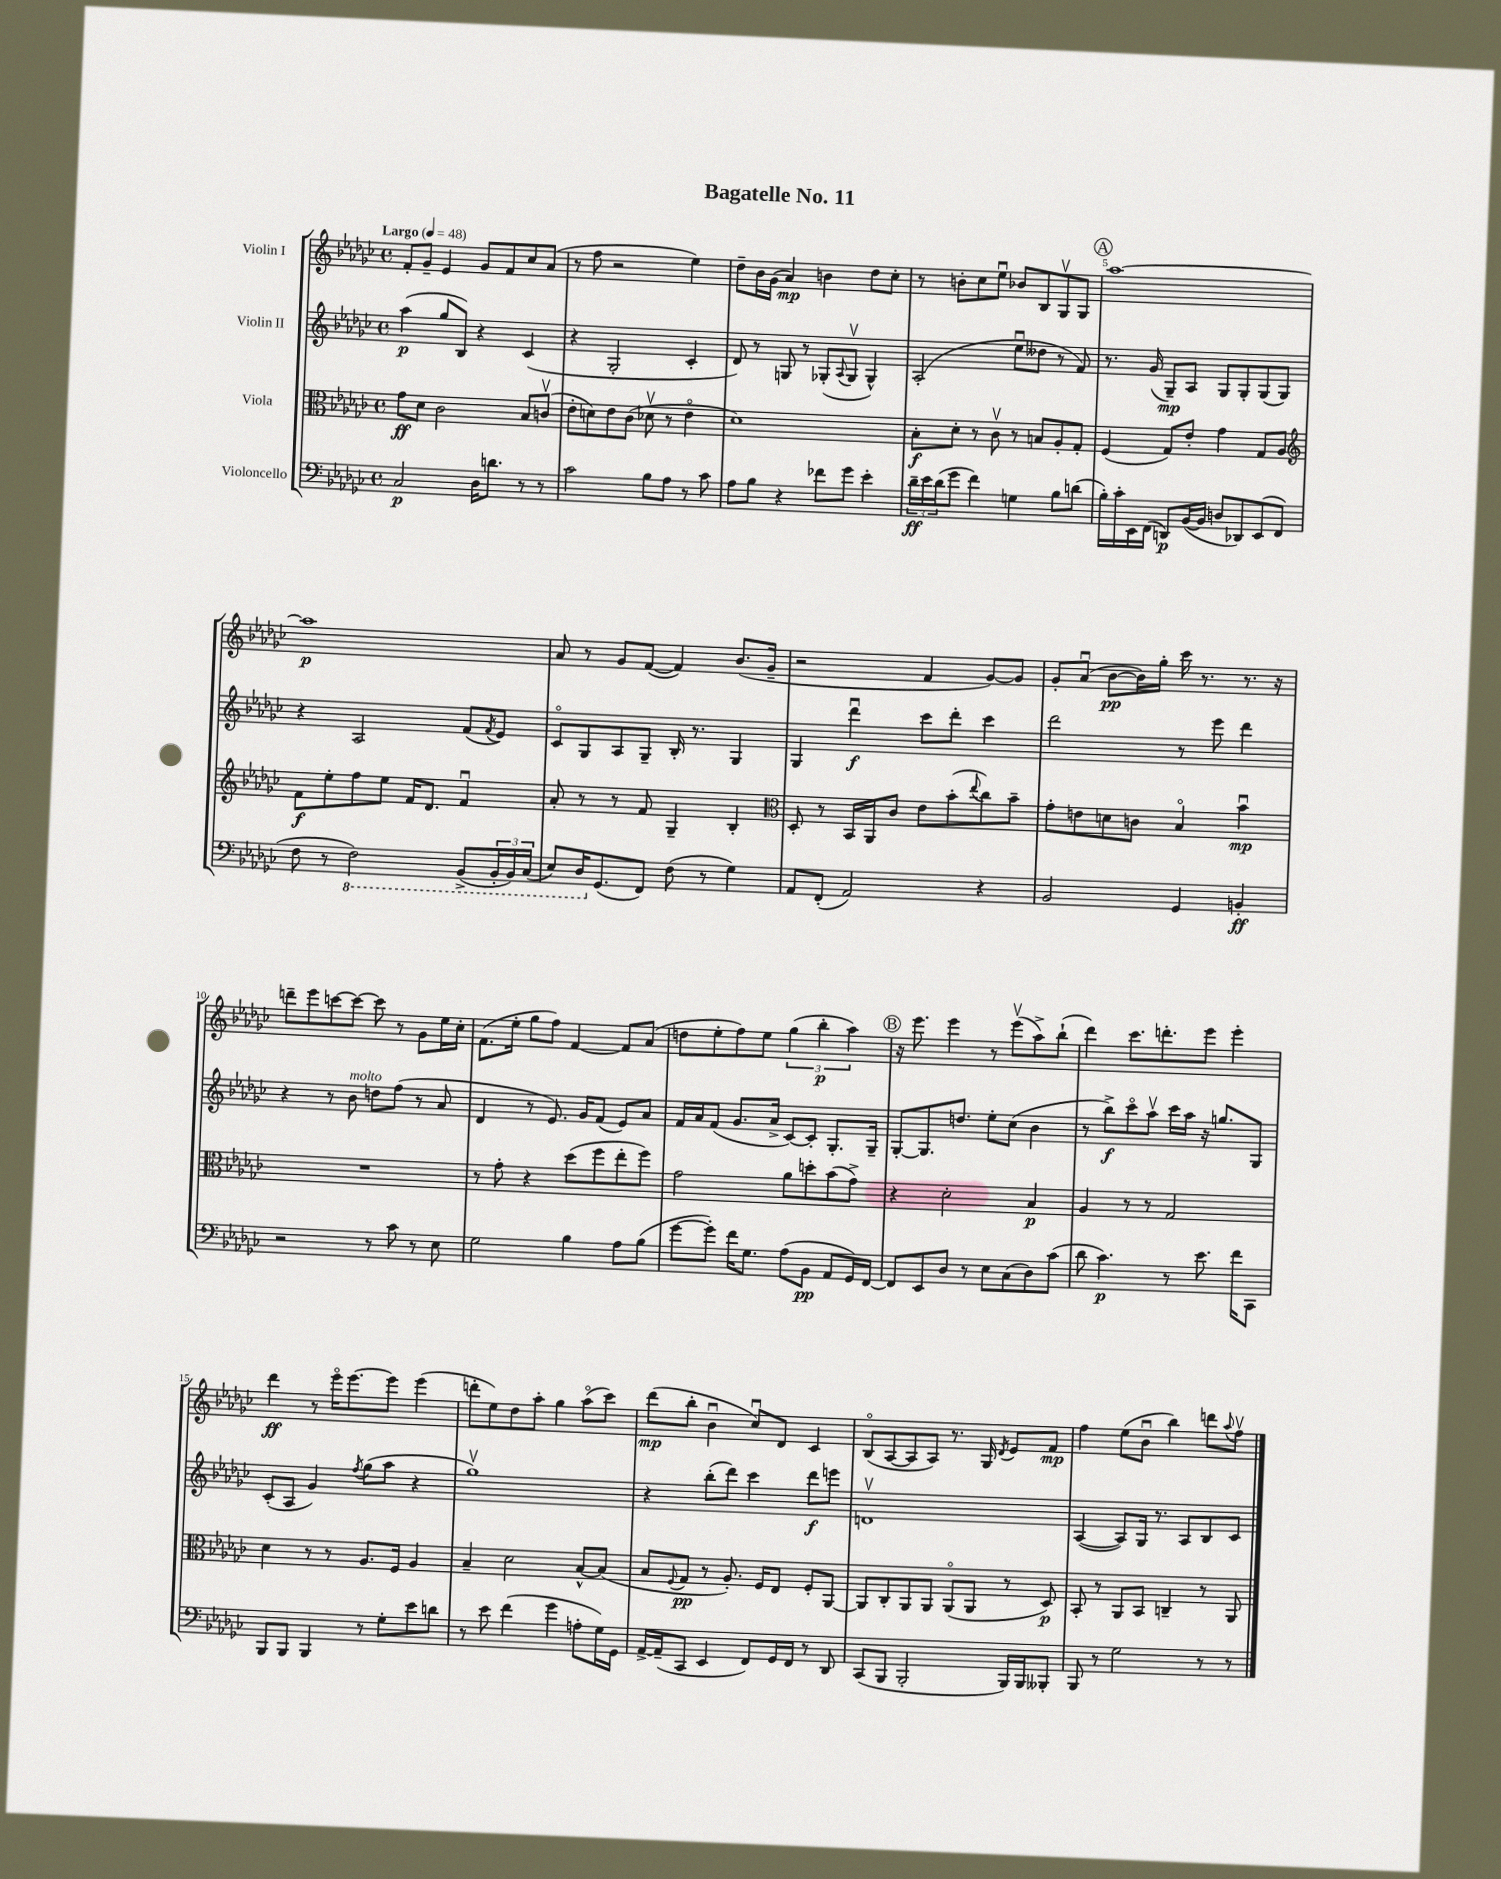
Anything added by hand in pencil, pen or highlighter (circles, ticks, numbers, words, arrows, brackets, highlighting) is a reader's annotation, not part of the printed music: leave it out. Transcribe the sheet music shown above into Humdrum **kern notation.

**kern	**kern	**kern	**kern
*staff4	*staff3	*staff2	*staff1
*clefF4	*clefC3	*clefG2	*clefG2
*k[b-e-a-d-g-c-]	*k[b-e-a-d-g-c-]	*k[b-e-a-d-g-c-]	*k[b-e-a-d-g-c-]
*M4/4	*M4/4	*M4/4	*M4/4
*met(c)	*met(c)	*met(c)	*met(c)
*MM48	*MM48	*MM48	*MM48
2C-	8g-	(4aa-	8f'
.	8d-	.	8g-~
.	2c-	8gg-	4e-
.	.	8B-)	.
16D-	.	4r	8g-
8.d	.	.	.
.	.	.	8f
8r	8B-	(4c-	8cc-
8r	(8cv	.	(8a-
=	=	=	=
2c-	8e-'	4r	8r
.	8d)	.	8ff
.	8e-	2G-'	2r
.	(8c-	.	.
8B-	8d-v	.	.
8A-	8r	.	.
8r	4e-o	4c-'	4ee-)
8c-	.	.	.
=	=	=	=
8A-	1d-)	8d-)	8dd-~
8B-	.	8r	16b-
.	.	.	(16g-
4r	.	8G	4a-)
.	.	8r	.
8f-	.	(8G-'	4b
.	.	8qqA-	.
8g-	.	8G-v	.
4e-'	.	4G-^^)	8dd-
.	.	.	8cc-'
=	=	=	=
24d-~	8B-'	(2A-'	8r
24e-	.	.	.
(24d-	.	.	.
8g-	8d-'	.	8b'
4f)	8r	.	8cc-
.	8c-v	.	8ee-u
4G	8r	8ee-u	8b-
.	8B	8dd--	8B-
8B-	8A-'	8r	8G-v
(8d	8G-'	8f)	8G-
=	=	=	=
16B-')	(4F	8.r	[1aa-
16c-'	.	.	.
16EE-	.	.	.
(16FF	.	(16g-	.
8DD)	8G-)	8G-~)	.
([16BB-	8e-'	8A-	.
16BB-]	.	.	.
8D	4g-	8G-	.
8DD-)	.	8G-'	.
(8EE-	8G-	(8G-	.
8FF	8A-	8G-)	.
=	=	=	=
*	*clefG2	*	*
8F	8f	4r	1aa-]
8r	8ee-'	.	.
2FF)	8ff	2A-	.
.	8ee-	.	.
.	16f	.	.
.	8.d-	.	.
(8BBB-^	4fu	(8f	.
.	.	8qf	.
24BBB-'	.	8e-)	.
24BBB-)	.	.	.
(24CC-	.	.	.
=	=	=	=
8EE-)	8a-'	8c-o	8a-
16DD-	8r	8G-	8r
(8.GG-	.	.	.
.	8r	8A-	8g-
8FF)	8f	8G-~	([8f
(8F	4G-~	16B-'	4f])
.	.	8.r	.
8r	.	.	.
4G-)	4B-'	4G-	(8.b-
.	.	.	16g-~
=	=	=	=
*	*clefC3	*	*
8AA-	8D-'	4G-	2r
(8FF'	8r	.	.
2AA-)	16BB-	4ddd-u	.
.	16AA-	.	.
.	8c-	.	.
.	8e-	8ccc-	4f
.	(8b-'	8ddd-'	.
.	8qqee-	.	.
4r	8cc-)	4ccc-	[8g-)
.	8b-~	.	8g-]
=	=	=	=
2BB-	8g-'	2ddd-	8g-'
.	8e	.	(8a-u
.	8d	.	[8b-
.	8c	.	16b-])
.	.	.	16gg-'
4GG-	4B-o	8r	16ccc-
.	.	.	8.r
.	.	8eee-	.
4BB'	4b-u	4ddd-	8.r
.	.	.	16r
=	=	=	=
2r	1r	4r	8ddd~
.	.	.	8eee-
.	.	8r	[8ccc
.	.	8b-	8ccc_
8r	.	8dd	8ccc]
8c-	.	(8ff	8r
8r	.	8r	8g-
8E-	.	8a-	16ee-
.	.	.	16cc-'
=	=	=	=
2G-	8r	4d-	(8.f
.	8g-'	.	.
.	.	.	16ee-'
.	4r	8r	8gg-
.	.	8.e-)	8ff)
4B-	(8dd-	.	[4f
.	.	16g-	.
.	8ff	(8f	.
8A-	8ee-'	8e-)	8f]
(8B-	8ff)	8a-	(8a-
=	=	=	=
[8g-	2g-	16f	8dd
.	.	16a-	.
8g-'])	.	(8f	8ee-'
16f	.	8.g-	8ff)
8.G-	.	.	.
.	.	.	8ee-
.	.	16a-^	.
(8A-	8a-	[8c-)	(6gg-
8BB-	8dd'	8c-']	.
.	.	.	6bb-'
8AA-	(8b-	8.G-'	.
.	.	.	6aa-)
16GG-)	8g-^)	.	.
[16FF	.	16G-~	.
=	=	=	=
8FF]	4r	[8G-'	16r
.	.	.	8.eee-
8EE-	.	8.G-]	.
8D-	2d-'	.	4eee-
.	.	8.dd	.
8r	.	.	.
8E-	.	8ee-'	8r
(8C-	.	(8cc-	(8eee-v
8D-)	4B-	4b-	8aa-^)
(8c-	.	.	(8bb-`
=	=	=	=
8d-	4A-	8r	4ddd-)
4.c-)	.	8bb-^)	.
.	8r	8ccc-o	8.ccc-
.	8r	8aa-v	.
.	.	.	8.ddd'
8r	2G-	16ccc-	.
.	.	16aa-	.
8.e-	.	16r	8eee-
.	.	8.gg	.
.	.	.	4eee-'
16f	.	.	.
8CC-	.	8G-	.
=	=	=	=
8BBB-	4d-	(8c-'	4ddd-
8BBB-	.	8A-	.
4BBB-	8r	4g-)	8r
.	8r	.	16eee-o
.	.	.	[8.eee-
.	.	8qff	.
8r	8.A-	(8gg-	.
8G-'	.	8aa-	8eee-]
.	16F	.	.
8e-	4A-	4r	(4eee-
8d	.	.	.
=	=	=	=
8r	4B-~	1gg-v)	8ddd'
8e-	.	.	8ee-)
(4f	2d-	.	8dd-
.	.	.	8aa-'
4g-	.	.	4gg-
8A'	[8B-^^	.	(8aa-o
16G-)	(8B-]	.	8ccc-)
16GG-	.	.	.
=	=	=	=
[16AA-^	8B-	4r	(8ddd-
(16AA-~]	.	.	.
.	8qqF	.	.
8CC-	8G-	.	8bb-'
4EE-	8r	(8bb-'	4b-u
.	8.A-')	8ddd-)	.
8FF)	.	4ccc-	8cc-u)
.	16F	.	.
16GG-	8E-	.	8d-
16FF	.	.	.
8r	8F'	8ddd-	4c-
8DD-	[8AA-	8eee	.
=	=	=	=
(8CC-	8AA-]	1dv	(8B-o
8BBB-	8C-'	.	[8A-
2BBB-'	8AA-	.	8A-]
.	8AA-	.	8A-)
.	(8AA-o	.	8.r
.	8AA-	.	.
.	.	.	16G-
.	.	.	8qd-
16BBB-)	8r	.	8e-
16BBB-	.	.	.
8BBB--'	8D-)	.	8f
=	=	=	=
8BBB-	8BB-'	([4A-	4ff
8r	8r	.	.
2G-	8AA-	8A-])	(8ee-
.	8BB-	16G-	8b-u
.	.	8.r	.
.	4C~	.	4bb-)
.	.	8A-	.
8r	8r	8B-	8ddd
.	.	.	8qqaa-
8r	8AA-	8c-	8ffv
==	==	==	==
*-	*-	*-	*-
